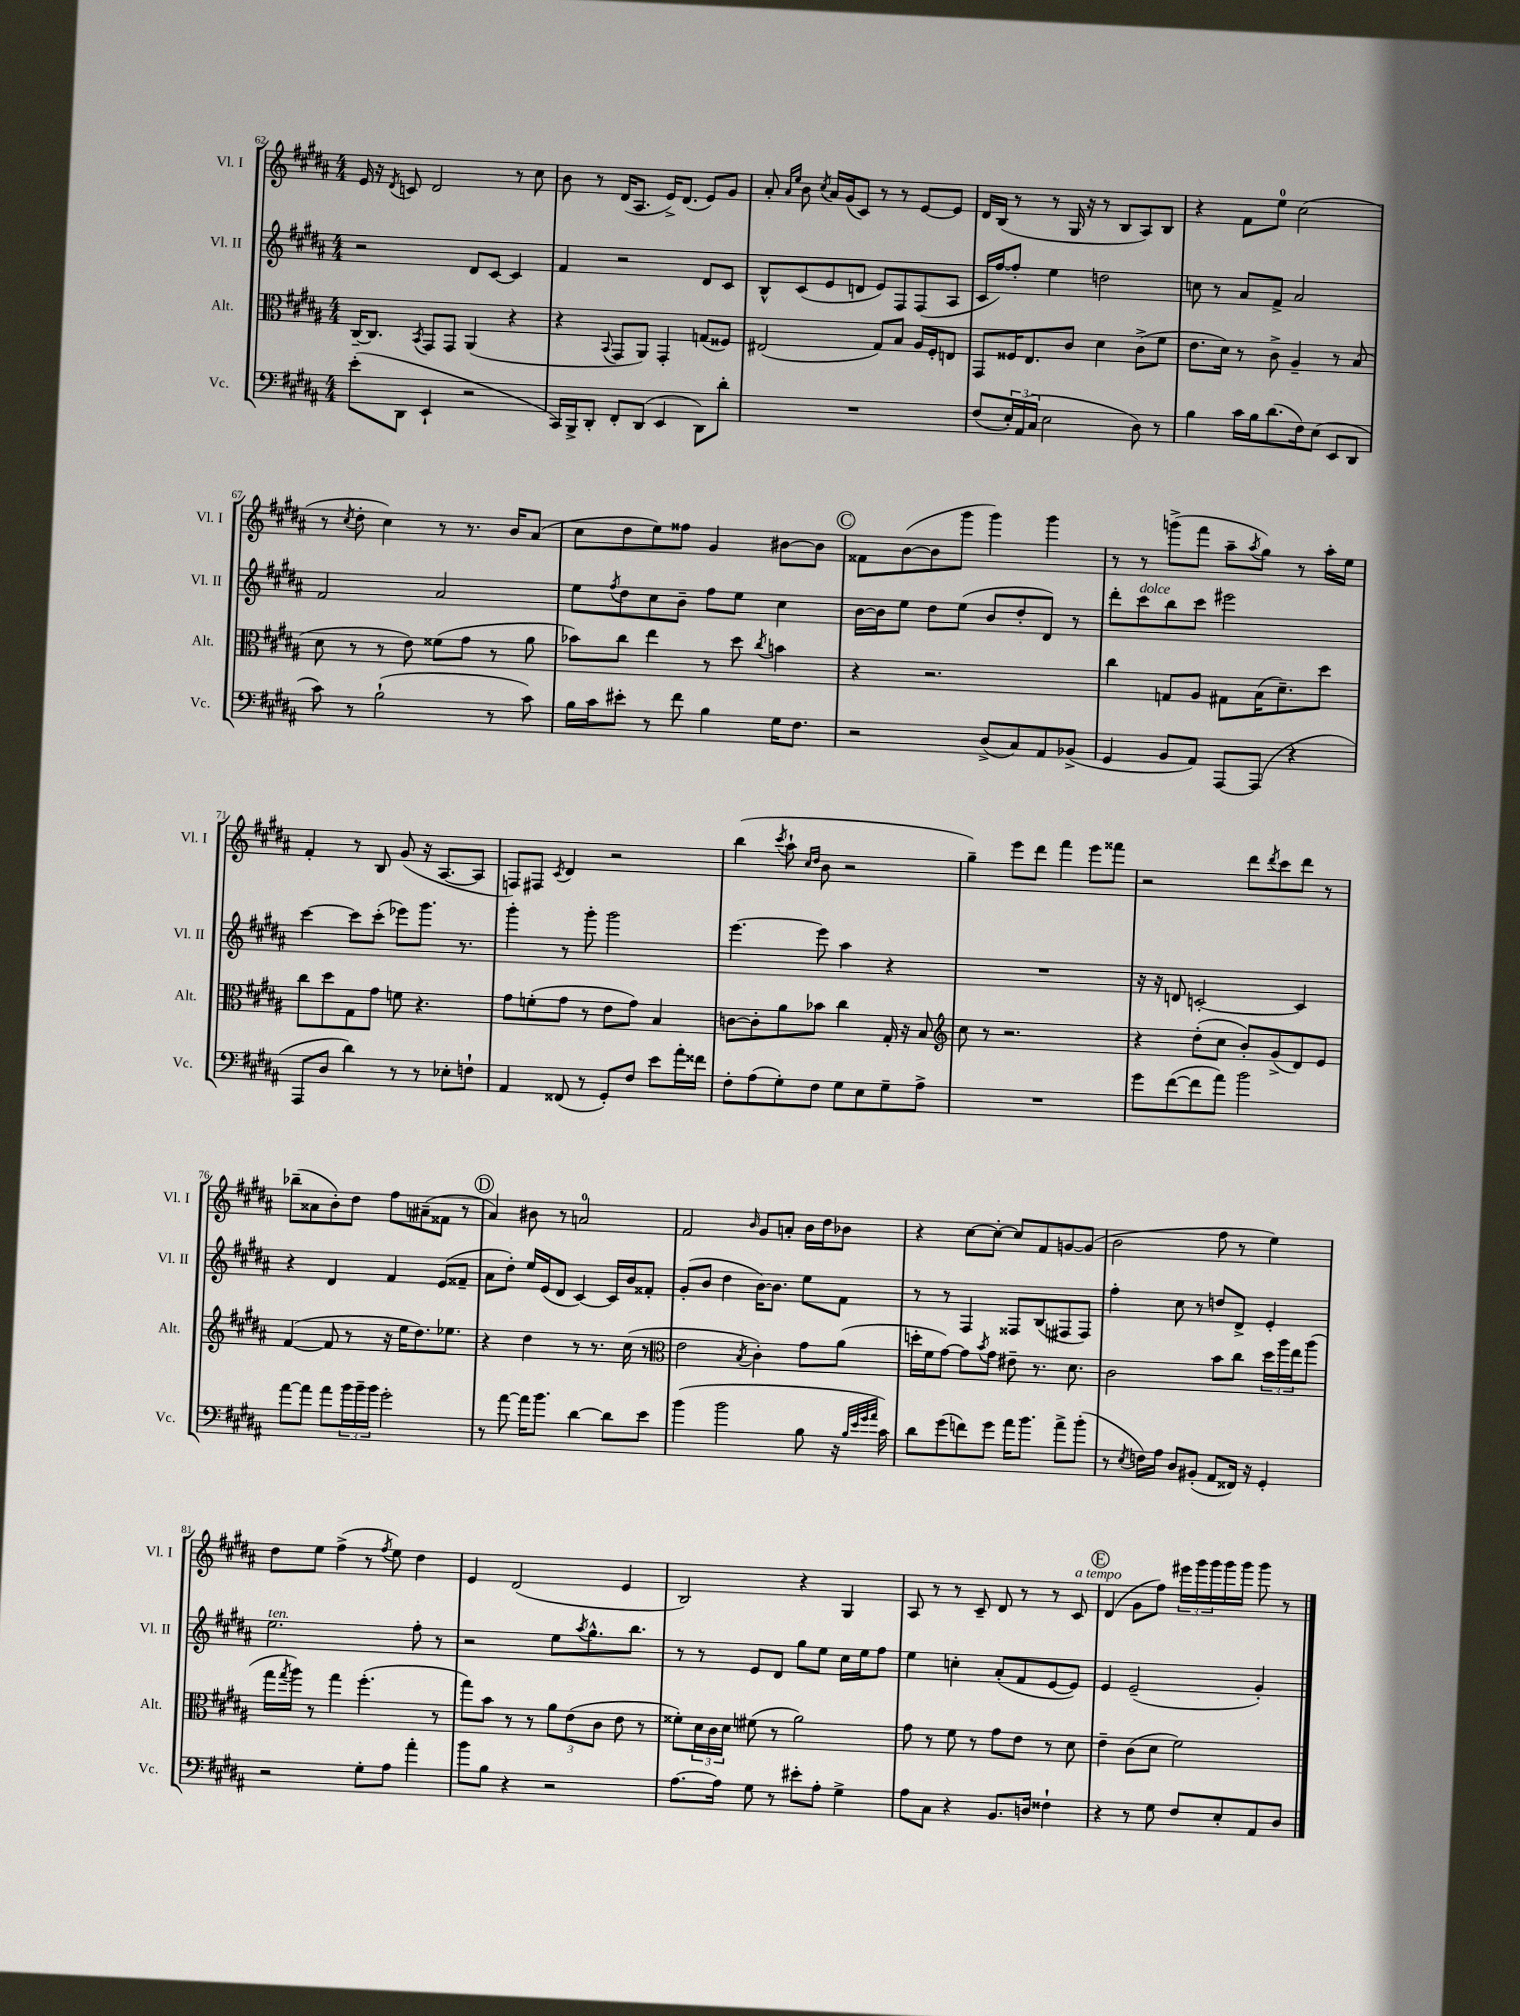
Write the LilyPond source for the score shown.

<<
\new StaffGroup <<
\new Staff = "s0" \with { instrumentName = "Vl. I" shortInstrumentName = "Vl. I" } {
    \clef treble \key b \major \numericTimeSignature \time 4/4
    e'16 r16 \acciaccatura { dis'8 } c'8 dis'2 r8 cis''8 |
    b'8 r8 dis'16( ais8. e'16->) dis'8.( e'8) gis'8 |
    ais'8-. \grace { ais'16 e''16 } b'8 \acciaccatura { cis''8 } ais'16 gis'16( cis'8) r8 r8 e'8~ e'8 |
    dis'16 b16( r8 r8 gis16 r16 r8 b8 ais8) b8 |
    r4 fis'8 e''8-0 cis''2( |
    r8 \acciaccatura { cis''8 } dis''8-. cis''4) r8 r8. b'16 ais'8( |
    cis''8 dis''8 e''8) fisis''8 gis'4 bis'8~ bis'8 |
    \mark \markup { \circle "C" } fisis'8 b'8~( b'8 gis'''8 gis'''4) gis'''4 |
    r8 r8 g'''8->( fis'''8 ais''8-- \acciaccatura { ais''8 } gis''8) r8 ais''16-. e''16 |
    fis'4-. r8 b8 gis'8( r16 ais8.~ ais8 |
    f8) fis8 \acciaccatura { cis'8 } dis'4 r2 |
    b''4( \acciaccatura { cis'''8 } ais''8-! \grace { cis''16 dis''16 } b'8 r2 |
    gis''4--) e'''8 dis'''8 fis'''4 e'''8 fisis'''8 |
    r2 dis'''8 \acciaccatura { dis'''8 } cis'''8 dis'''8 r8 |
    bes''8--( aisis'8 b'8-.) dis''8 fis''8 ais'8--( fisis'8 r8 |
    \mark \markup { \circle "D" } ais'4) bis'8 r8 a'2-0 |
    fis'2 \grace { b'16 } gis'8 a'8-. b'16 dis''16 bes'8 |
    r4 cis''8~ cis''8~-. cis''8 fis'8 g'8~ g'8( |
    b'2 fis''8 r8 e''4) |
    dis''8 e''8 fis''4->( r8 \acciaccatura { fis''8 } e''8) dis''4 |
    e'4 dis'2( e'4 |
    b2) r4 gis4 |
    ais8 r8 r8 cis'8-- dis'8 r8 r8 cis'8^\markup { \italic "a tempo" } |
    \mark \markup { \circle "E" } dis'4( gis'8 fis''8) \tuplet 3/2 { eis'''16 gis'''16 gis'''16 } gis'''16 gis'''16 gis'''8 r8 \bar "|." |
}
\new Staff = "s1" \with { instrumentName = "Vl. II" shortInstrumentName = "Vl. II" } {
    \clef treble \key b \major \numericTimeSignature \time 4/4
    r2 dis'8 cis'8~ cis'4 |
    fis'4 r2 dis'8 cis'8 |
    b8-^ cis'8( e'8 d'8 e'8) fis8 fis8( ais8 |
    cis'16 fis''16~) fis''8-. e''4 d''2 |
    c''8 r8 ais'8 fis'8-> ais'2 |
    fis'2 ais'2 |
    e''8 \acciaccatura { fis''8 } dis''8 cis''8 b'8-- fis''8 e''8 cis''4 |
    \mark \markup { \circle "C" } b'16~ b'16 e''8 dis''8 e''8( b'8 dis''8-. dis'8) r8 |
    dis'''8-. cis'''8^\markup { \italic "dolce" } b''8 cis'''8 eis'''2 |
    cis'''4~ cis'''8 cis'''8-.( ees'''8) gis'''8. r8. |
    gis'''4-. r8 gis'''8-. gis'''2 |
    e'''4.~ e'''8 ais''4 r4 |
    R1 |
    r16 r16 d'8 c'2~-. c'4 |
    r4 dis'4 fis'4 e'8( fisis'8-- |
    \mark \markup { \circle "D" } ais'8 dis''8-.) e''16 e'16( dis'8 cis'4~) cis'16 b'16 fisis'8-. |
    gis'8-.( b'8 dis''4 b'16~) b'8. e''8 fis'8 |
    r8 r8 fis4 fisis8 b8( fis8 fis8) |
    fis''4-. cis''8 r8 d''8 dis'8-> e'4-. |
    e''2.^\markup { \italic "ten." } fis''8-. r8 |
    r2 e''8 \acciaccatura { ais''8 } gis''8.-^ b''8. |
    r8 r8 e'8 dis'8 gis''8 e''8 cis''16 e''16 fis''8 |
    e''4 c''4-. ais'8-.( fis'8 e'8~ e'8) |
    \mark \markup { \circle "E" } e'4 e'2--( gis'4-.) \bar "|." |
}
\new Staff = "s2" \with { instrumentName = "Alt." shortInstrumentName = "Alt." } {
    \clef alto \key b \major \numericTimeSignature \time 4/4
    cis16~-- cis8. \acciaccatura { b,8 } gis,8 gis,8 ais,4( r4 |
    r4 \appoggiatura { b,8 } gis,8 ais,8) gis,4-. g8( fisis8) |
    eis2( gis8) b8 ais16 fis16-. e8 |
    gis,8 fisis16 e8. cis'8 dis'4 cis'8->( fis'8 |
    e'8. dis'16) r8 cis'8-> ais4-- r8 b8( |
    dis'8 r8 r8 e'8) fisis'8( gis'8 r8 ais'8 |
    bes'8) cis''8 e''4 r8 dis''8 \acciaccatura { cis''8 } b'4 |
    \mark \markup { \circle "C" } r4 r2. |
    cis''4 g8 ais8 gis8 b16( dis'8.--) dis''8 |
    cis''8 dis''8 gis8 gis'8 f'8 r4. |
    gis'8 f'8-.( gis'8 r8 e'8 gis'8) b4 |
    c'8~ c'8-. ais'8 bes'8 cis''4 gis16-. r16 b8 |
    \clef treble cis''8 r8 r2. |
    r4 dis''8-.( cis''8 b'8-.) gis'8->( dis'8) e'8 |
    fis'4~( fis'8 r8 r16 e''16 dis''8.) ees''8. |
    \mark \markup { \circle "D" } r4 dis''4 r8 r8. cis''16( r8 |
    \clef alto e'2 \acciaccatura { b8 } cis'4-.) gis'8 ais'8( |
    d''16-. fis'16 gis'8~) gis'8 \acciaccatura { b'8 } gis'8 eis'8-- r8. dis'8. |
    cis'2 b'8 cis''8 \tuplet 3/2 { dis''16 ais''16 e''16 } ais''8( |
    gis''16 \acciaccatura { gis''8 } ais''16) r8 gis''4 fis''4.-.( r8 |
    gis''8) b'8 r8 r8 \tuplet 3/2 { ais'8 e'8( cis'8 } e'8 r8 |
    fisis'8-.) \tuplet 3/2 { dis'16 cis'16 dis'16 } fis'8( r8 ais'2) |
    gis'8 r8 fis'8 r8 gis'8 e'8 r8 dis'8 |
    \mark \markup { \circle "E" } e'4-- cis'8( dis'8 fis'2) \bar "|." |
}
\new Staff = "s3" \with { instrumentName = "Vc." shortInstrumentName = "Vc." } {
    \clef bass \key b \major \numericTimeSignature \time 4/4
    e'8-.( dis,8 e,4-! r2 |
    cis,16) b,,16-> dis,8-. fis,8-. dis,8( e,4 dis,8) dis'8-. |
    R1 |
    fis8( \tuplet 3/2 { e16-.) ais,16( cis16 } e2 dis8) r8 |
    b4 cis'16 b16 dis'8.( fis16) e8( e,8 dis,8 |
    cis'8) r8 b2-!( r8 cis'8) |
    b16 cis'16 eis'8-. r8 fis'8 b4 gis16 fis8. |
    \mark \markup { \circle "C" } r2 dis8->( cis8) ais,8 bes,8->( |
    gis,4 b,8 ais,8) ais,,8~ ais,,8( r4 |
    ais,,8 dis8 dis'4) r8 r8 ees8-. f8-! |
    ais,4 fisis,8( r8 gis,8-.) fis8 e'8 ais'16-. fisis'16 |
    fis8-. ais8( gis8-.) fis8 gis8 e8 gis8-- ais8-> |
    R1 |
    gis'8 fis'8~( fis'8 ais'8) b'2 |
    ais'8~ ais'8 ais'8 \tuplet 3/2 { b'16 b'16-- b'16 } gis'2-. |
    \mark \markup { \circle "D" } r8 ais'8~ ais'16 b'8. dis'4~ dis'8 e'8 |
    b'4( b'2 b8 r16 \grace { b32 e'32 gis'32 ais'32 } cis'16) |
    dis'8 gis'8( f'8) gis'8 ais'16 b'8. ais'8-> b'8-.( |
    r8 \acciaccatura { e8 } f16) ais16 dis8 bis,8-.( ais,8 fisis,16) r16 gis,4-. |
    r2 gis8-. ais8 ais'4-. |
    b'8 b8 r4 r2 |
    ais8.~ ais16 gis8 r8 eis'8-. ais8-. gis4-> |
    ais8 cis8 r4 b,8. d16 fisis4-! |
    \mark \markup { \circle "E" } r4 r8 gis8 fis8 e8-. ais,8 dis8 \bar "|." |
}
>>
>>
\layout { \context { \Score currentBarNumber = #62 } }
